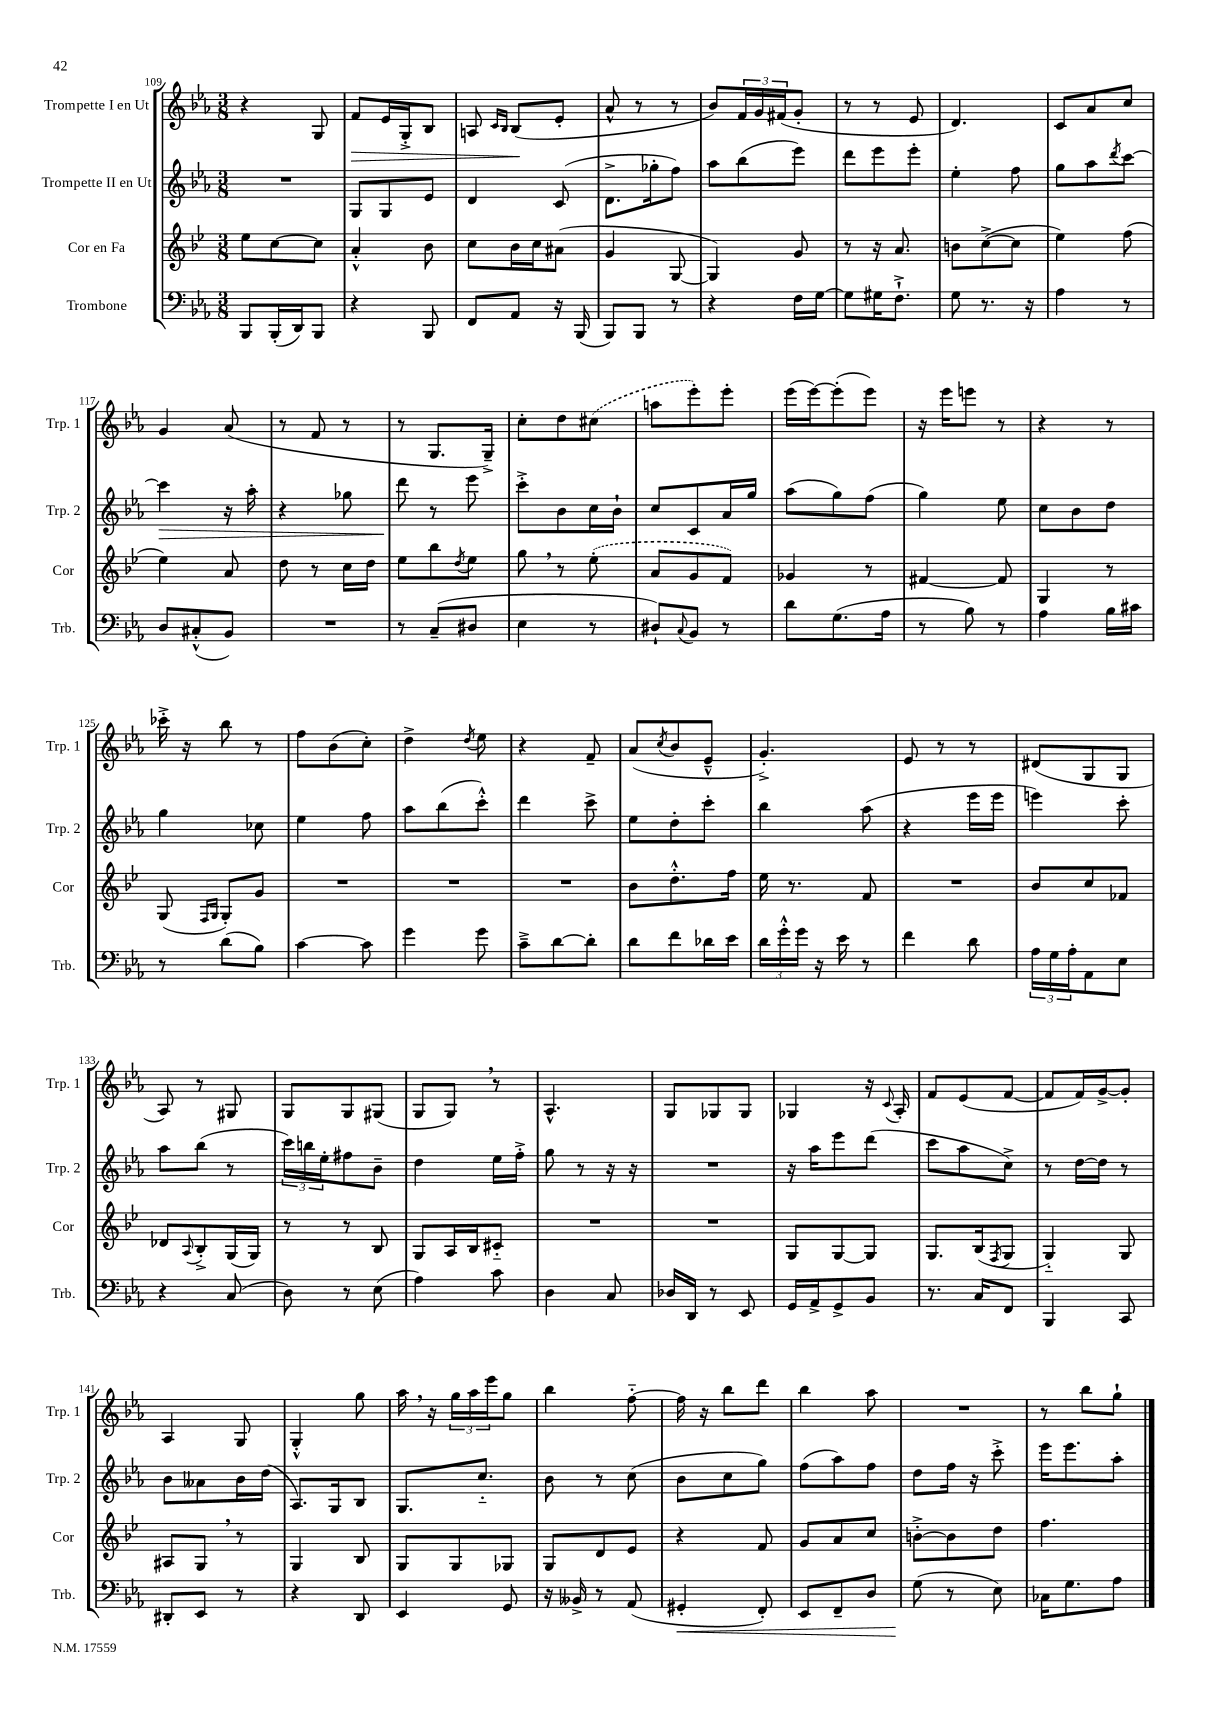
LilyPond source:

<<
\new StaffGroup <<
\new Staff = "s0" \with { instrumentName = "Trompette I en Ut" shortInstrumentName = "Trp. 1" } {
    \clef treble \key ees \major \numericTimeSignature \time 3/8
    r4 g8 |
    f'8\> ees'16 g16-.-> bes8 |
    a8 \grace { c'16 bes16 } bes8\!( ees'8-. |
    aes'8-^ r8 r8 |
    bes'8) \tuplet 3/2 { f'16 g'16 fis'16( } g'8-. |
    r8 r8 ees'8 |
    d'4.) |
    c'8 aes'8 c''8 |
    g'4 aes'8( |
    r8 f'8 r8 |
    r8 g8. g16--->) |
    c''8-. d''8 \once \slurDashed cis''8( |
    a''8 ees'''8-.) ees'''8-. |
    ees'''16( ees'''16~) ees'''8-.( ees'''8) |
    r16 ees'''16 e'''8 r8 |
    r4 r8 |
    ces'''16-.-> r16 bes''8 r8 |
    f''8 bes'8( c''8-.) |
    d''4-> \acciaccatura { d''8 } ees''8 |
    r4 f'8-- |
    aes'8( \acciaccatura { c''8 } bes'8 ees'8---^ |
    g'4.-.->) |
    ees'8 r8 r8 |
    dis'8( g8 g8 |
    aes8) r8 gis8 |
    g8 g8 gis8( |
    g8 g8) \breathe r8 |
    aes4.-^ |
    g8 ges8 ges8 |
    ges4 r16 \appoggiatura { c'8 } aes16-. |
    f'8 ees'8( f'8~ |
    f'8 f'16) g'16~-> g'8-. |
    aes4 g8 |
    g4-.-^ g''8 |
    aes''16 \breathe r16 \tuplet 3/2 { g''16 aes''16 ees'''16 } g''8 |
    bes''4 f''8~-_ |
    f''16 r16 bes''8 d'''8 |
    bes''4 aes''8 |
    R4. |
    r8 bes''8 g''8-! \bar "|." |
}
\new Staff = "s1" \with { instrumentName = "Trompette II en Ut" shortInstrumentName = "Trp. 2" } {
    \clef treble \key ees \major \numericTimeSignature \time 3/8
    R4. |
    g8 g8 ees'8 |
    d'4 c'8( |
    d'8.-> ges''16-. f''8) |
    aes''8 bes''8( ees'''8) |
    d'''8 ees'''8 ees'''8-. |
    ees''4-. f''8 |
    g''8 aes''8 \acciaccatura { d'''8 } c'''8~ |
    c'''4\> r16 aes''16-. |
    r4 ges''8 |
    d'''8\! r8 ees'''8 |
    c'''8-.-> bes'8 c''16 bes'16-! |
    c''8 c'8 aes'16 g''16 |
    aes''8( g''8) f''8( |
    g''4) ees''8 |
    c''8 bes'8 d''8 |
    g''4 ces''8 |
    ees''4 f''8 |
    aes''8 bes''8( c'''8-.-^) |
    d'''4 c'''8-> |
    ees''8 d''8-. c'''8-. |
    bes''4 aes''8( |
    r4 ees'''16 ees'''16 |
    e'''4) c'''8-. |
    aes''8 bes''8( r8 |
    \tuplet 3/2 { c'''16) b''16 ees''16-. } fis''8 bes'8-- |
    d''4 ees''16 f''16-.-> |
    g''8 r8 r16 r16 |
    R4. |
    r16 aes''16 ees'''8 d'''8( |
    c'''8 aes''8 c''8->) |
    r8 d''16~ d''16 r8 |
    bes'8 aeses'8 bes'16 d''16( |
    aes8.) g16 bes8 |
    g8. c''8.-_ |
    bes'8 r8 c''8( |
    bes'8 c''8 g''8) |
    f''8( aes''8) f''8 |
    d''8 f''16 r16 c'''8-.-> |
    ees'''16 ees'''8. aes''8-. \bar "|." |
}
\new Staff = "s2" \with { instrumentName = "Cor en Fa" shortInstrumentName = "Cor" } {
    \clef treble \key bes \major \numericTimeSignature \time 3/8
    ees''8 c''8~ c''8 |
    a'4-.-^ bes'8 |
    c''8 bes'16 c''16 ais'8( |
    g'4 g8~ |
    g4) g'8 |
    r8 r16 a'8. |
    b'8 c''8~->( c''8 |
    ees''4) f''8( |
    ees''4) a'8 |
    d''8 r8 c''16 d''16 |
    ees''8 bes''8 \acciaccatura { d''8 } ees''8 |
    g''8 \breathe r8 \once \slurDashed ees''8-.( |
    a'8 g'8 f'8) |
    ges'4 r8 |
    fis'4~ fis'8 |
    g4 r8 |
    g8( \grace { f16 g16 } g8-.) g'8 |
    R4. |
    R4. |
    R4. |
    bes'8 d''8.-.-^ f''16 |
    ees''16 r8. f'8 |
    R4. |
    bes'8 c''8 fes'8 |
    des'8 \appoggiatura { a8 } bes8-.-> g16( g16) |
    r8 r8 bes8 |
    g8 a16 bes16 cis'8-_ |
    R4. |
    R4. |
    g8 g8~ g8 |
    g8. bes16( \acciaccatura { f8 } g8 |
    g4-_) g8 |
    ais8 g8 \breathe r8 |
    g4 bes8 |
    g8 g8 ges8 |
    g8 d'8 ees'8 |
    r4 f'8 |
    g'8 a'8 c''8 |
    b'8~-.-> b'8 d''8 |
    f''4. \bar "|." |
}
\new Staff = "s3" \with { instrumentName = "Trombone" shortInstrumentName = "Trb." } {
    \clef bass \key ees \major \numericTimeSignature \time 3/8
    bes,,8 bes,,16-.( d,16) bes,,8 |
    r4 bes,,8 |
    f,8 aes,8 r16 bes,,16( |
    bes,,8) bes,,8 r8 |
    r4 f16 g16~ |
    g8 gis16 f8.-!-> |
    g8 r8. r16 |
    aes4 r8 |
    d8 cis8-.-^( bes,8) |
    R4. |
    r8 c8--( dis8 |
    ees4 r8 |
    dis8-!) \appoggiatura { c8 } bes,8 r8 |
    d'8 g8.( aes16 |
    r8 bes8) r8 |
    aes4 bes16 cis'16 |
    r8 d'8( bes8) |
    c'4~ c'8 |
    g'4 g'8 |
    c'8---> d'8~ d'8-. |
    d'8 f'8 des'16 ees'16 |
    \tuplet 3/2 { d'16 g'16-.-^ g'16 } r16 ees'16 r8 |
    f'4 d'8 |
    \tuplet 3/2 { aes16 g16 aes16-. } aes,8 ees8 |
    r4 c8( |
    d8) r8 ees8( |
    aes4) c'8 |
    d4 c8 |
    des16 d,16 r8 ees,8 |
    g,16 aes,16-> g,8-> bes,8 |
    r8. c16 f,8 |
    bes,,4 c,8 |
    dis,8-. ees,8 r8 |
    r4 d,8 |
    ees,4 g,8 |
    r16 beses,16-> r8 aes,8( |
    gis,4-.\< f,8-.) |
    ees,8 f,8-- d8 |
    g8\!( r8 ees8) |
    ces16 g8. aes8 \bar "|." |
}
>>
>>
\layout { \context { \Score currentBarNumber = #109 } }
